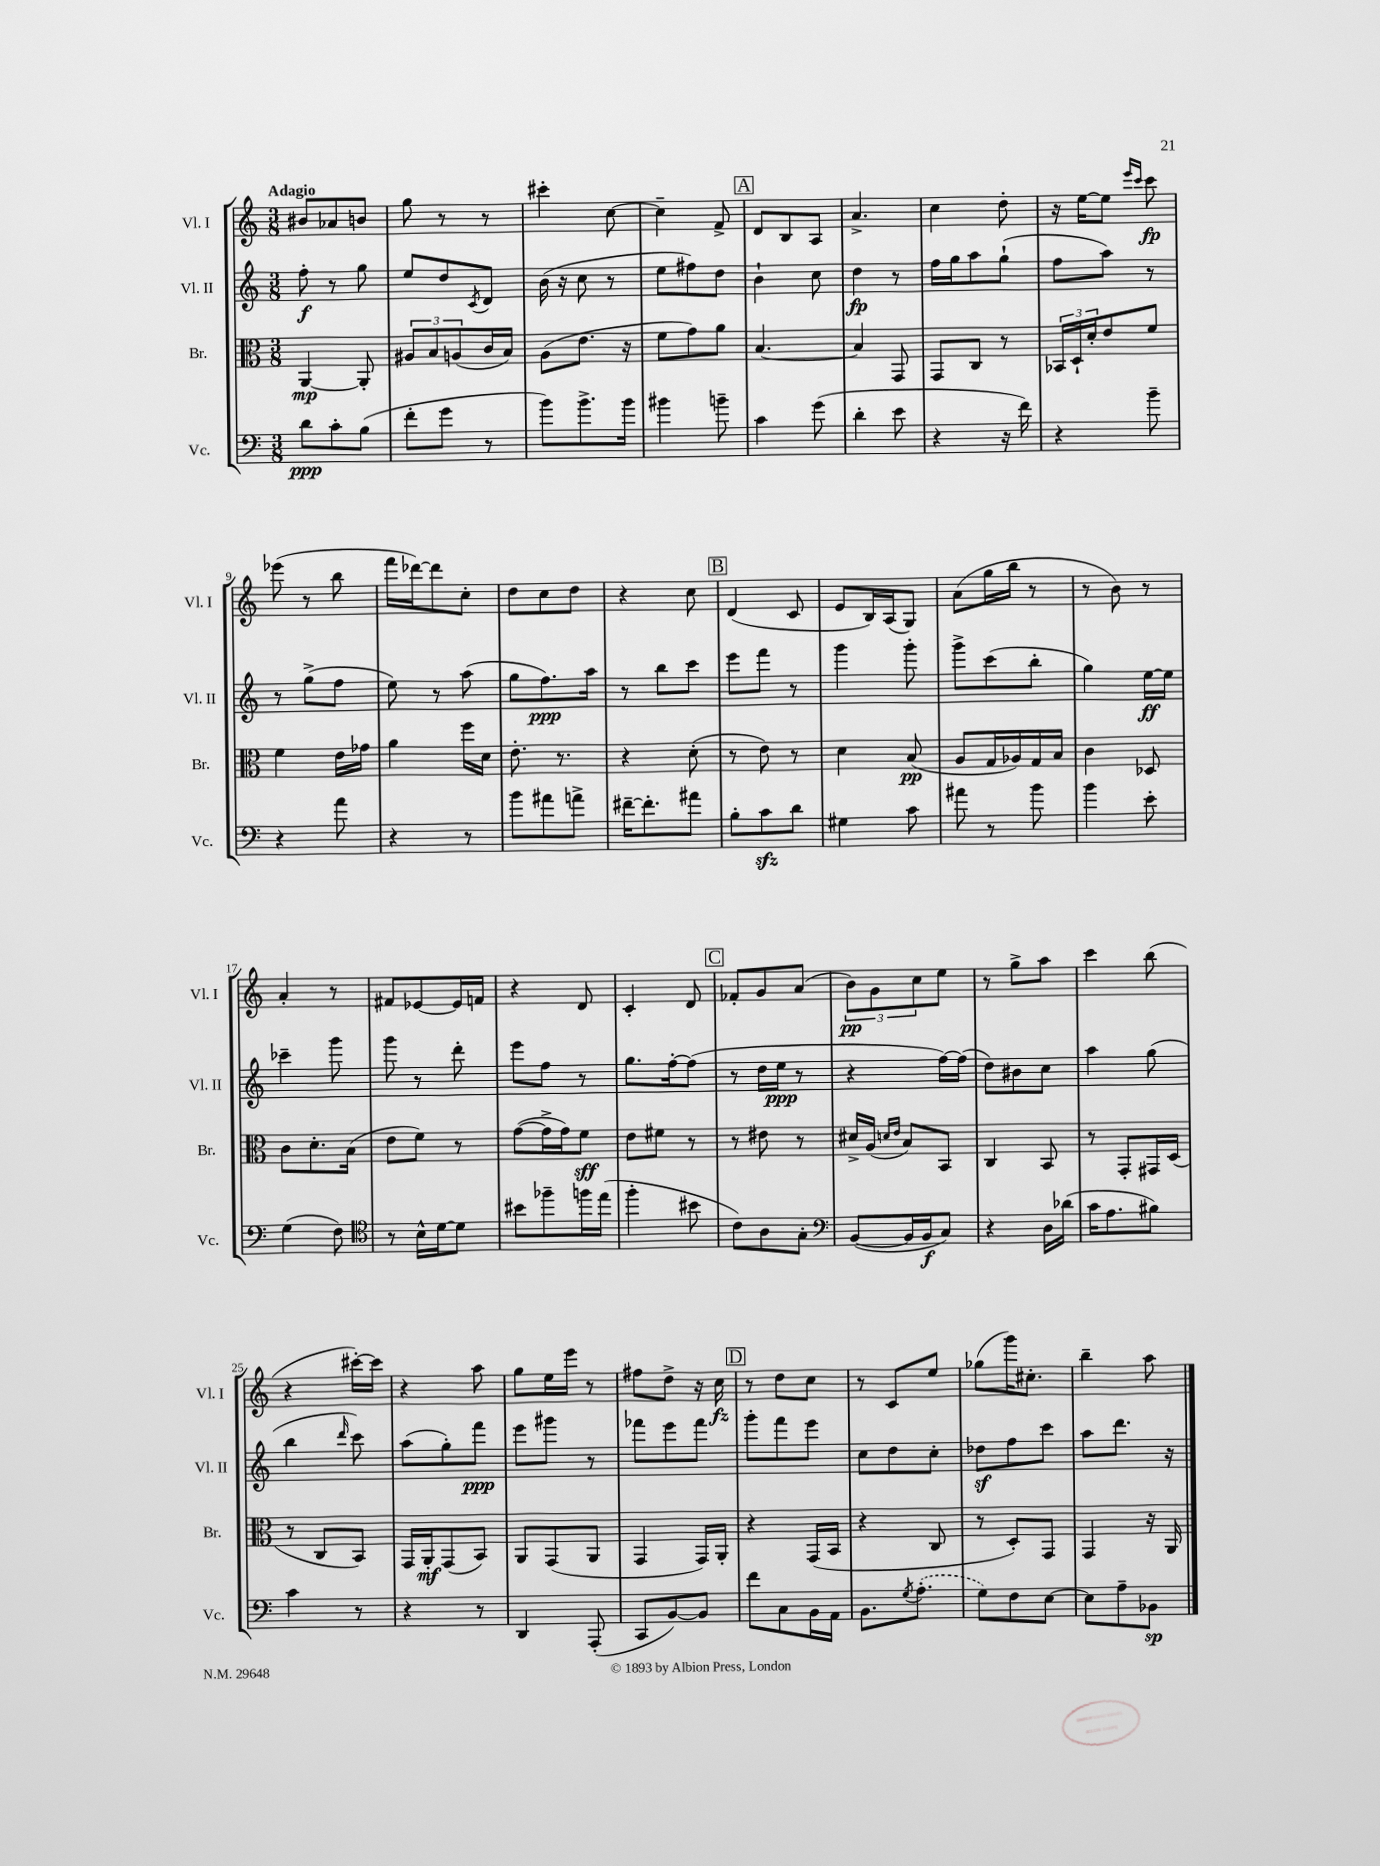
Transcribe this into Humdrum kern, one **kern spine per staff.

**kern	**kern	**kern	**kern
*staff4	*staff3	*staff2	*staff1
*clefF4	*clefC3	*clefG2	*clefG2
*k[]	*k[]	*k[]	*k[]
*M3/8	*M3/8	*M3/8	*M3/8
8d	[4AA	8ff'	8b#
8c'	.	8r	8a-
(8B	8AA']	8gg	8b
=	=	=	=
8f'	12A#	8ee	8gg
.	12B	.	.
8g	.	8dd	8r
.	(12A	.	.
.	.	8qc	.
8r	16c	8d	8r
.	16B)	.	.
=	=	=	=
8b)	(8A	(16b	4ccc#'
.	.	16r	.
8.b^	8.e	8cc	.
.	.	8r	[8cc
16b	16r	.	.
=	=	=	=
4b#	8f	8ee	4cc~]
.	8g)	8ff#)	.
8b~	8a	8dd	8f^
=	=	=	=
4c	[4.B	4b`	8d
.	.	.	8B
(8g	.	8cc	8A
=	=	=	=
4d'	4B]	4dd	4.a^
8e	8GG	8r	.
=	=	=	=
4r	8GG	16ff	4cc
.	.	16gg	.
.	8C	8aa	.
16r	8r	(8gg`	8dd'
16f)	.	.	.
=	=	=	=
4r	24BB-	8ff	16r
.	24D`	.	.
.	.	.	[16ee
.	24d'	.	.
.	8e	8aa)	8ee]
.	.	.	16qqeee
.	.	.	16qqccc
8b~	8f	8r	8ccc
=	=	=	=
4r	4f	8r	(8eee-
.	.	(8gg^	8r
8a	16e	8ff	8bb
.	16g-	.	.
=	=	=	=
4r	4a	8ee)	16fff
.	.	.	[16ddd-)
.	.	8r	8ddd-]
8r	16ff	(8aa	8cc'
.	16d	.	.
=	=	=	=
8b	8.e'	8gg	8dd
8a#	.	8.ff)	8cc
.	8.r	.	.
8a^	.	.	8dd
.	.	16aa	.
=	=	=	=
[16f#~	4r	8r	4r
8.f#']	.	.	.
.	.	8bb	.
8a#	(8d'	8ccc	8cc
=	=	=	=
8B'	8r	8eee	(4d
8c	8e)	8fff	.
8d	8r	8r	8c
=	=	=	=
4G#	4d	4ggg	8e
.	.	.	16B)
.	.	.	(16A
8c	(8B	8ggg'	8G)
=	=	=	=
8a#	8A	8ggg^	(8a
8r	16G	(8ccc	16gg
.	16A-)	.	16bb
8b	16G	8bb'	8r
.	16B	.	.
=	=	=	=
4b	4c	4gg)	8r
.	.	.	8b)
8e'	8D-	[16ee	8r
.	.	16ee]	.
=	=	=	=
(4G	8c	4ccc-~	4a'
.	8.d'	.	.
8F)	.	8ggg	8r
.	(16B	.	.
=	=	=	=
*clefC4	*	*	*
8r	8e	8ggg	8f#
16B^^	8f)	8r	[8e-
[16d	.	.	.
8d]	8r	8ddd'	16e-]
.	.	.	16f
=	=	=	=
8b#	([8g	8eee	4r
8ff-~	16g^]	8ff	.
.	16g)	.	.
16ff	8f	8r	8d
(16ee	.	.	.
=	=	=	=
4ff'	8e	8.gg	4c'
.	8f#	.	.
.	.	[16ff'	.
8b#	8r	(8ff]	8d
=	=	=	=
8c)	8r	8r	8f-'
8A	8e#	16dd	8g
.	.	16ee	.
8G'	8r	8r	(8a
=	=	=	=
*clefF4	*	*	*
([8BB	16d#^	4r	12b)
.	(16A	.	.
.	.	.	12g
.	16qqd	.	.
.	16qqe	.	.
16BB]	8B)	.	.
.	.	.	12cc
16BB	.	.	.
8C)	8BB	[16ff)	8ee
.	.	(16ff]	.
=	=	=	=
4r	4C	8dd)	8r
.	.	8b#	8gg^
16D	8BB	8cc	8aa
(16d-	.	.	.
=	=	=	=
16c	8r	4aa	4ccc
8.A	.	.	.
.	8GG'	.	.
8B#)	16GG#	(8gg	(8bb
.	(16D	.	.
=	=	=	=
4c	8r	4bb	4r
.	8C	.	.
.	.	16qqddd	.
8r	8BB)	8ccc)	[16ccc#')
.	.	.	16ccc#]
=	=	=	=
4r	16GG	(8aa	4r
.	16AA'	.	.
.	(8GG	8gg')	.
8r	8BB)	8fff	8aa
=	=	=	=
4DD	8AA	8eee	8gg
.	(8GG	8ggg#	16ee
.	.	.	16eee
(8AAA'	8AA	8r	8r
=	=	=	=
8CC	4GG	8fff-	8ff#
[8BB)	.	8eee	8dd^
8BB]	16GG)	8fff-	16r
.	16AA'	.	16cc
=	=	=	=
8f	4r	8ggg'	8r
8C	.	8fff	8dd
16BB	(16GG	8eee	8cc
16AA	16BB	.	.
=	=	=	=
8.BB	4r	8cc	8r
.	.	8dd	8c
8qG	.	.	.
(8.A'	.	.	.
.	8C	8cc'	8ee
=	=	=	=
8G)	8r	8dd-	(8gg-
8F	8D')	8ff	16ggg)
.	.	.	8.cc#'
[8E	8GG	8ccc	.
=	=	=	=
8E]	4GG	8aa	4bb~
8A~	.	8.ddd	.
8BB-	16r	.	8aa
.	16AA	16r	.
==	==	==	==
*-	*-	*-	*-
